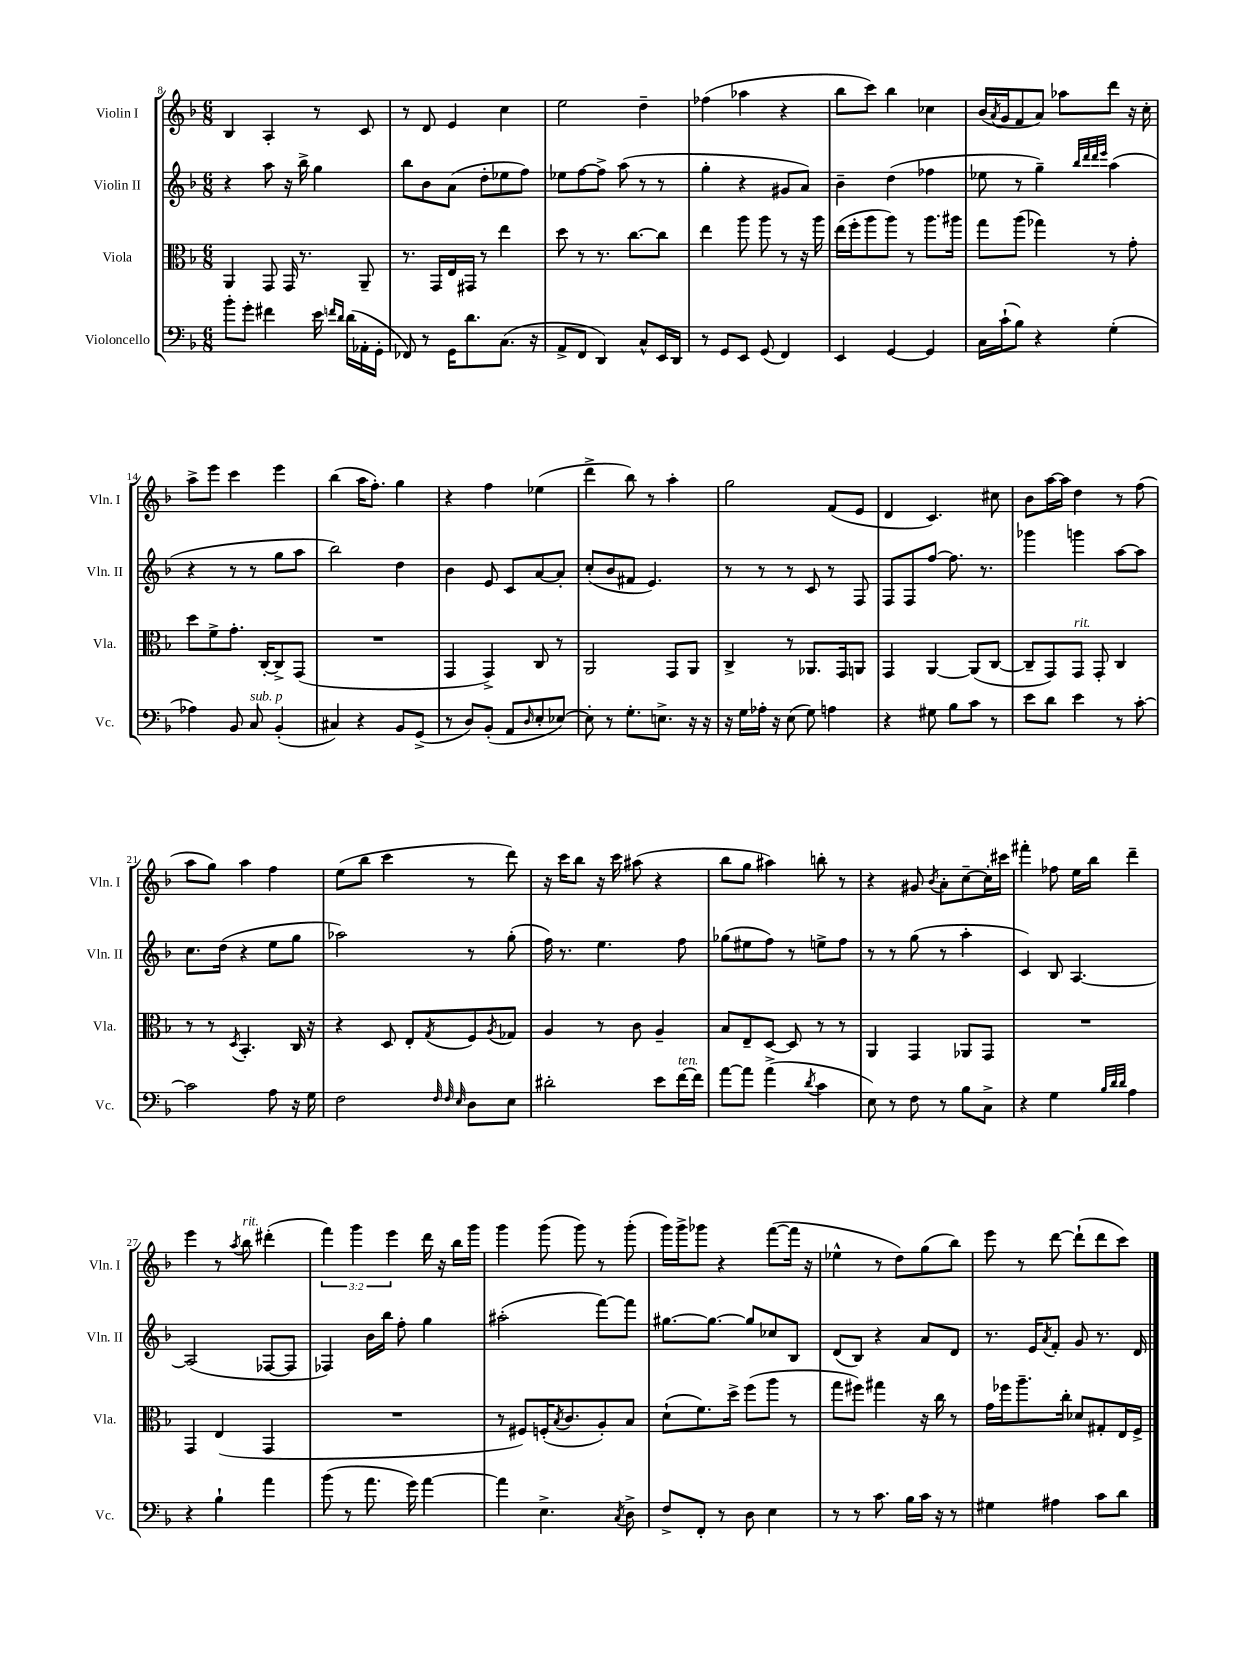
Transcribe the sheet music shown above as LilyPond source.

<<
\new StaffGroup <<
\new Staff = "s0" \with { instrumentName = "Violin I" shortInstrumentName = "Vln. I" } {
    \clef treble \key f \major \numericTimeSignature \time 6/8 \override Staff.TupletNumber.text = #tuplet-number::calc-fraction-text
    bes4 a4-. r8 c'8 |
    r8 d'8 e'4 c''4 |
    e''2 d''4-- |
    fes''4( aes''4 r4 |
    bes''8 c'''8) bes''4 ces''4 |
    bes'16( \acciaccatura { a'8 } g'16 f'8 a'8) aes''8 d'''8 r16 c''16-. |
    a''8-> e'''8 c'''4 e'''4 |
    bes''4( a''16 f''8.-.) g''4 |
    r4 f''4 ees''4( |
    d'''4-> bes''8) r8 a''4-. |
    g''2 f'8( e'8 |
    d'4 c'4.) cis''8 |
    bes'8 a''16~ a''16 d''4 r8 f''8( |
    a''8 g''8) a''4 f''4 |
    e''8( bes''8 c'''4 r8 d'''8) |
    r16 c'''16 bes''8 r16 c'''16 ais''8( r4 |
    bes''8 g''8 ais''4) b''8-. r8 |
    r4 gis'8 \acciaccatura { bes'8 } a'8-. c''8~-- c''16-. cis'''16 |
    fis'''4-. fes''8 e''16 bes''16 d'''4-- |
    e'''4 r8 \acciaccatura { a''8 } bes''8^\markup { \italic "rit." } dis'''4-.( |
    \tuplet 3/2 { f'''4) g'''4 e'''4 } d'''16 r16 bes''16 g'''16 |
    g'''4 g'''8( g'''8) r8 g'''8-.( |
    g'''16) g'''16-> ges'''8 r4 f'''8~( f'''16 r16 |
    ees''4-^ r8 d''8) g''8( bes''8) |
    e'''8 r8 d'''8~ d'''8-!( d'''8 c'''8) \bar "|." |
}
\new Staff = "s1" \with { instrumentName = "Violin II" shortInstrumentName = "Vln. II" } {
    \clef treble \key f \major \numericTimeSignature \time 6/8
    r4 a''8 r16 bes''16-> g''4 |
    bes''8 bes'8 a'8( d''8-. ees''8 f''8) |
    ees''8 f''8~ f''8-> a''8( r8 r8 |
    g''4-. r4 gis'8 a'8) |
    bes'4-- d''4( fes''4 |
    ees''8 r8 g''4--) \grace { bes''32 d'''32 d'''32 e'''32 } a''4( |
    r4 r8 r8 g''8 a''8 |
    bes''2) d''4 |
    bes'4 e'8 c'8 a'8~ a'8-. |
    c''8-.( bes'8 fis'8 e'4.) |
    r8 r8 r8 c'8 r8 f8 |
    f8 f8 f''8~ f''8. r8. |
    ges'''4 g'''4 a''8~ a''8 |
    c''8. d''16( r4 e''8 g''8 |
    aes''2) r8 g''8-.( |
    f''16) r8. e''4. f''8 |
    ges''8( eis''8 f''8) r8 e''8-> f''8 |
    r8 r8 g''8( r8 a''4-. |
    c'4) bes8 a4.~ |
    a2( fes8~ fes8 |
    fes4) bes'16 bes''16 f''8-. g''4 |
    ais''2-.( f'''8~) f'''8 |
    gis''8.~ gis''8.~ gis''8 ces''8 bes8 |
    d'8( bes8) r4 a'8 d'8 |
    r8. e'16 \acciaccatura { a'8 } f'8-. g'8 r8. d'16 \bar "|." |
}
\new Staff = "s2" \with { instrumentName = "Viola" shortInstrumentName = "Vla." } {
    \clef alto \key f \major \numericTimeSignature \time 6/8
    a,4 g,8 g,16 r8. a,8-- |
    r8. g,16 e16 gis,16 r8 e''4 |
    d''8 r8 r8. c''8.~ c''8 |
    e''4 a''8 a''8 r8 r16 a''16 |
    e''16( f''16-. a''8 a''8) r8 a''8. ais''16 |
    g''8 a''8( ges''4) r8 g'8-. |
    d''8 f'8-> g'8.-. c16~-. c8-> g,8( |
    R2. |
    g,4 g,4->) c8 r8 |
    a,2 g,8 a,8 |
    c4-> r8 aes,8. g,16 a,8 |
    g,4 a,4~ a,8( c8~ |
    c8-- g,8) g,8^\markup { \italic "rit." } g,8-. c4 |
    r8 r8 \acciaccatura { d8 } bes,4.-. c16 r16 |
    r4 d8 e8-. \acciaccatura { g8 } f8 \acciaccatura { a8 } ges8 |
    a4 r8 c'8 a4-- |
    bes8 e8-- d8~ d8 r8 r8 |
    a,4 g,4 aes,8 g,8 |
    R2. |
    g,4 e4( g,4 |
    R2. |
    r8 fis8) f16-.( \acciaccatura { bes8 } c'8. a8-.) bes8 |
    d'8-!( f'8.) d''16-> f''8( a''8 r8 |
    g''8 fis''8) gis''4 r16 c''16 r8 |
    g'16 fes''16 a''8.-- c''16-. des'8 gis8-. e16 f16-> \bar "|." |
}
\new Staff = "s3" \with { instrumentName = "Violoncello" shortInstrumentName = "Vc." } {
    \clef bass \key f \major \numericTimeSignature \time 6/8
    bes'8-. g'8-. fis'4 e'16 \grace { f'16 d'16 } d'16( aes,16-. g,16-. |
    fes,8) r8 g,16 d'8. c8.( r16 |
    a,8-> f,8 d,4) c8-^ e,16 d,16 |
    r8 g,8 e,8 g,8( f,4) |
    e,4 g,4~ g,4 |
    c16 c'16-!( bes8) r4 g4-.( |
    aes4) bes,8 c8^\markup { \italic "sub. p" } bes,4-.( |
    cis4) r4 bes,8 g,8->( |
    r8 d8) bes,8-.( a,8 \grace { d16 } e8-. ees8~) |
    ees8-. r8 g8.-. e8.-> r16 r16 |
    r16 g16 aes16-. r16 e8( g8) a4 |
    r4 gis8 bes8 c'8 r8 |
    e'8 d'8 e'4 r8 c'8~-. |
    c'2 a8 r16 g16 |
    f2 \grace { f32 f32 e32 } d8 e8 |
    dis'2-. e'8 f'16~^\markup { \italic "ten." } f'16 |
    a'8~ a'8 a'4->( \acciaccatura { d'8 } c'4 |
    e8) r8 f8 r8 bes8 c8-> |
    r4 g4 \grace { bes32 d'32 d'32 } a4 |
    r4 bes4-! a'4 |
    bes'8( r8 a'8. g'16) a'4~ |
    a'4 e4.-> \acciaccatura { c8 } d8-> |
    f8-> f,8-. r8 d8 e4 |
    r8 r8 c'8. bes16 c'16 r16 r8 |
    gis4 ais4 c'8 d'8 \bar "|." |
}
>>
>>
\layout { \context { \Score currentBarNumber = #8 } }
